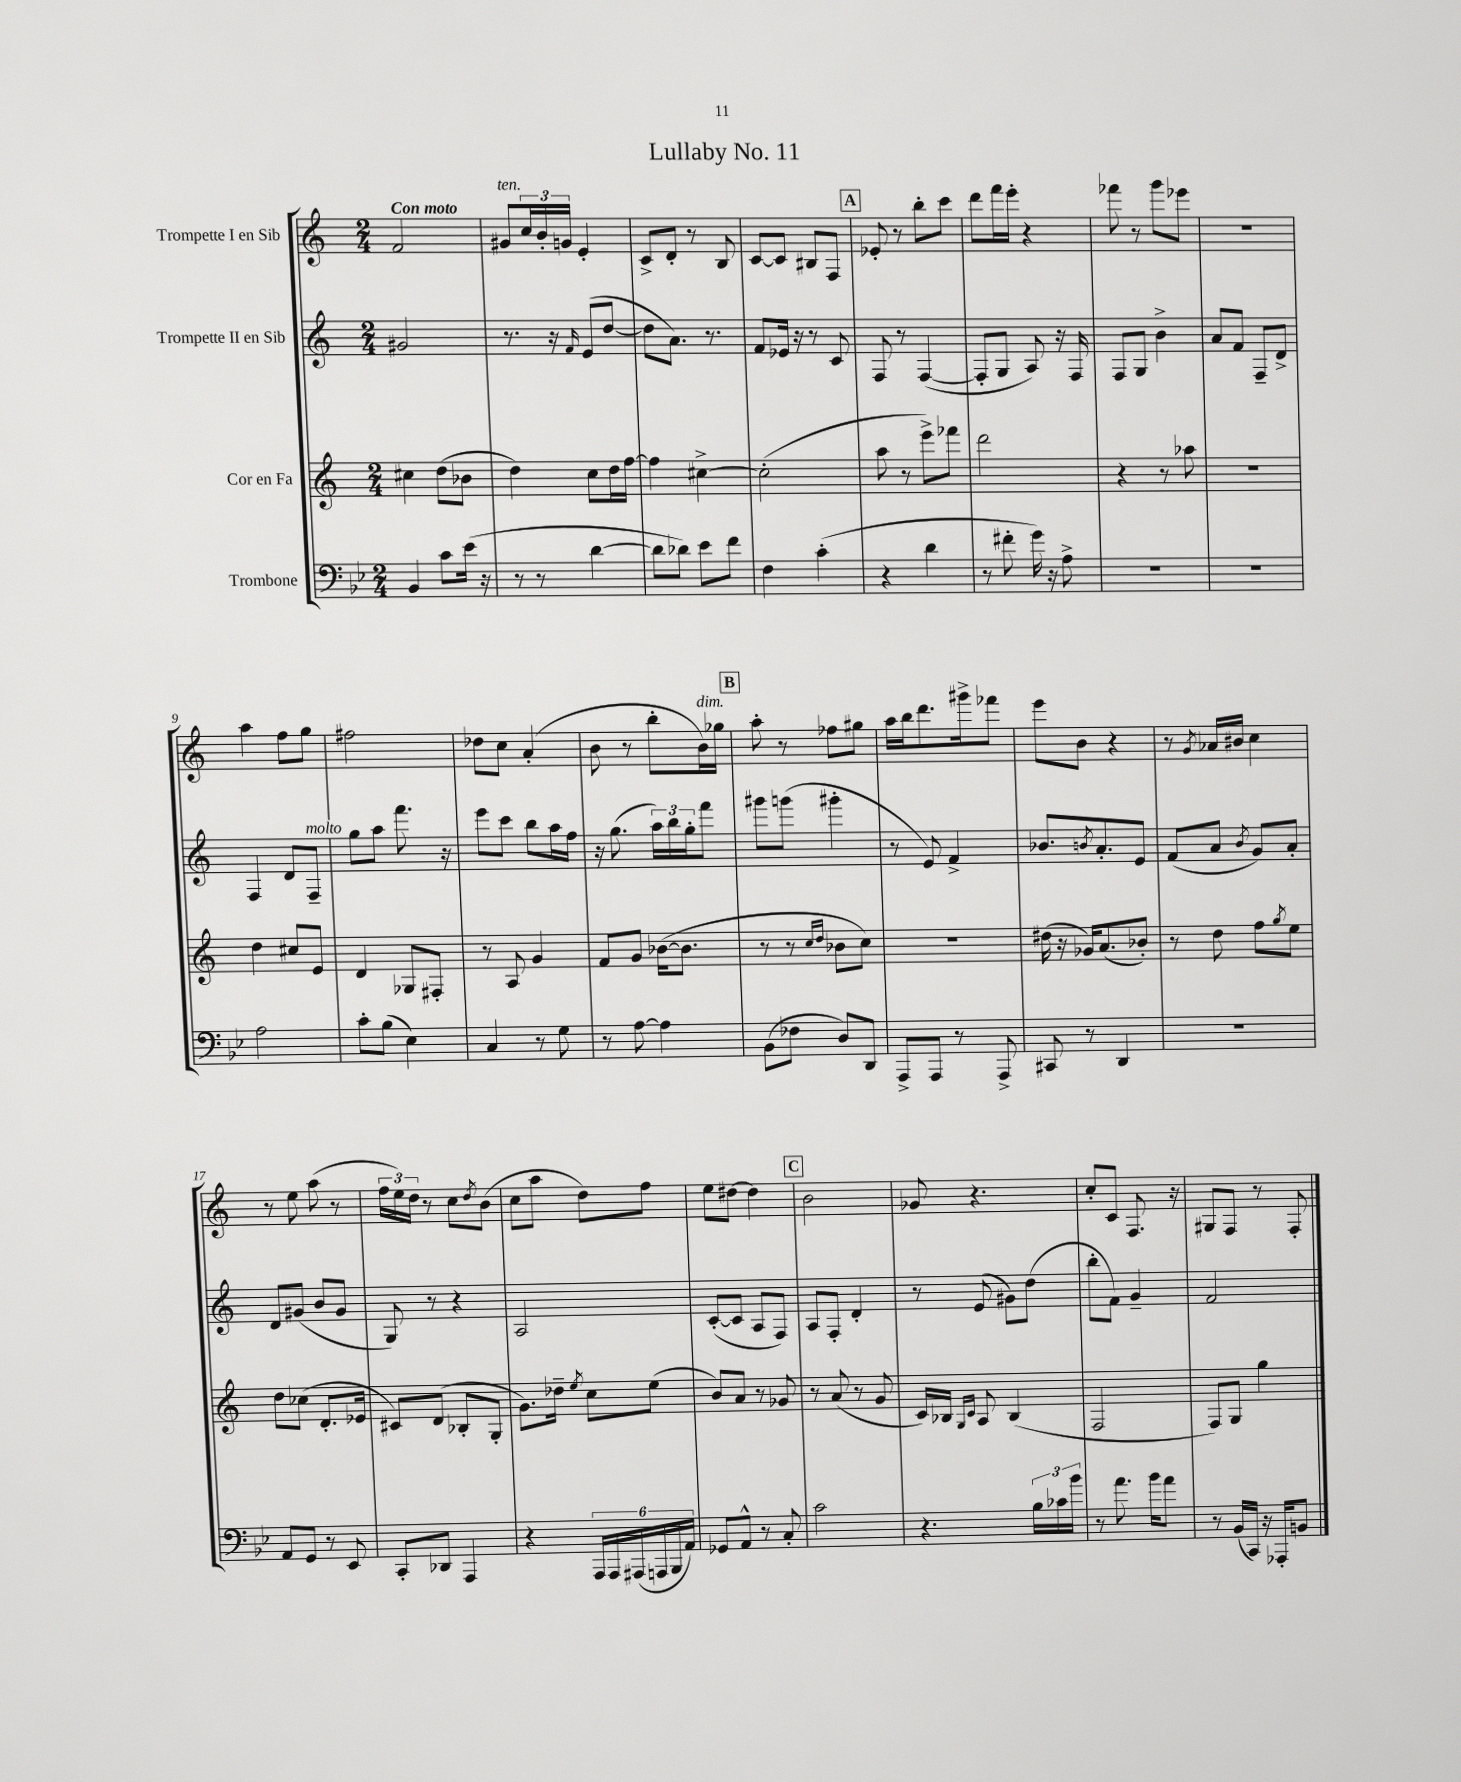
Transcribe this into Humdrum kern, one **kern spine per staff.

**kern	**kern	**kern	**kern
*staff4	*staff3	*staff2	*staff1
*clefF4	*clefG2	*clefG2	*clefG2
*k[b-e-]	*k[]	*k[]	*k[]
*M2/4	*M2/4	*M2/4	*M2/4
4BB-	4cc#	2g#	2f
8c	(8dd	.	.
(16e-	8b-	.	.
16r	.	.	.
=	=	=	=
8r	4dd)	8.r	8g#
8r	.	.	24cc
.	.	.	24b'
.	.	16r	.
.	.	.	24g
.	.	16qqf	.
[4d	8cc	(8e	4e'
.	16dd	[8dd	.
.	[16ff	.	.
=	=	=	=
8d]	4ff]	8dd]	8c^
8d-)	.	8.a)	8d'
8e-	[4cc#^	.	8r
.	.	8.r	.
8f	.	.	8B
=	=	=	=
4F	(2cc#']	8f	[8c
.	.	16e-	8c]
.	.	16r	.
(4c'	.	8r	8B#
.	.	8c	8F
=	=	=	=
4r	8aa	8F	8e-'
.	8r	8r	8r
4d	8eee^)	([4F	8bb'
.	8fff-	.	8ccc
=	=	=	=
8r	2ddd	8F']	8ddd
8f#'	.	8G	16fff
.	.	.	16eee'
16g)	.	8A)	4r
16r	.	.	.
8A^	.	16r	.
.	.	16F	.
=	=	=	=
2r	4r	8F	8fff-
.	.	8G	8r
.	8r	4b^	8ggg
.	8aa-	.	8eee-
=	=	=	=
2r	2r	8a	2r
.	.	8f	.
.	.	8F~	.
.	.	8d^	.
=	=	=	=
2A	4dd	4F	4aa
.	8cc#	8d	8ff
.	8e	8F~	8gg
=	=	=	=
8c'	4d	8gg	2ff#
(8B-	.	8aa	.
4E-)	8G-	8.fff	.
.	8F#'	.	.
.	.	16r	.
=	=	=	=
4C	8r	8eee	8dd-
.	8A	8ccc	8cc
8r	4g	8bb	(4a'
8G	.	16aa	.
.	.	16ff	.
=	=	=	=
8r	8f	16r	8b
.	.	(8.gg	.
[8A	8g	.	8r
4A]	([16b-	24aa)	8bb'
.	.	24bb	.
.	8.b-]	.	.
.	.	24gg'	.
.	.	8fff	16b)
.	.	.	16gg-
=	=	=	=
(8BB-	8r	8ggg#	8aa'
8F-	8r	(8ggg	8r
.	16qqcc	.	.
.	16qqdd	.	.
8D)	8b-	4ggg#'	8ff-
8DD	8cc)	.	8gg#
=	=	=	=
8AAA^	2r	8r	16aa
.	.	.	16bb
8AAA	.	8e)	8.ddd
8r	.	4f^	.
.	.	.	16ggg#^
8AAA^	.	.	8fff-
=	=	=	=
8CC#	(16dd#	8.b-	8eee
.	16r	.	.
8r	16g-)	.	8b
.	.	8qb	.
.	(8.a	8.a'	.
4DD	.	.	4r
.	8b-')	8e	.
=	=	=	=
2r	8r	(8f	8r
.	.	.	8qg
.	8dd	8a	16a-
.	.	.	16b#
.	.	8qb	.
.	8ff	8g)	4cc
.	8qgg	.	.
.	8ee	8a'	.
=	=	=	=
8AA	8dd	8d	8r
8GG	(8cc-	(8g#	8ee
8r	8.d'	8b	(8aa
8EE-	.	8g#	8r
.	16e-	.	.
=	=	=	=
8CC'	8c#)	8G)	24ff
.	.	.	24ee)
.	.	.	24dd
8DD-	(8d	8r	8r
4AAA	8B-'	4r	8cc
.	.	.	8qdd
.	8G'	.	(8b
=	=	=	=
4r	8.g)	2A	8cc
.	.	.	8aa
.	16dd-~	.	.
.	8qee	.	.
24AAA	8cc	.	8dd)
24AAA	.	.	.
(24AAA#	.	.	.
24AAA	(8ee	.	8ff
24BBB-	.	.	.
24AA)	.	.	.
=	=	=	=
8GG-	8b)	([8c'	8ee
8AA^^	8a	8c]	[8dd#
8r	8r	8A	4dd#]
8C'	8g-	8F)	.
=	=	=	=
2c	8r	8A	2b
.	(8a	8F'	.
.	8r	4d'	.
.	8g	.	.
=	=	=	=
4.r	16c)	8r	8g-
.	16B-	.	.
.	16qqG	.	.
.	16qqc	.	.
.	8A	(8e	4.r
.	(4B-	8g#)	.
24B-	.	(8dd	.
24c-	.	.	.
24b-	.	.	.
=	=	=	=
8r	2F	8bb'	8cc'
8.a	.	8f)	8c
.	.	4g~	8.F
16b-	.	.	.
8a	.	.	.
.	.	.	16r
=	=	=	=
8r	8F)	2f	8G#
(16BB-	8G	.	8F
16CC)	.	.	.
16r	4gg	.	8r
16AAA-'	.	.	.
8BB	.	.	8F'
==	==	==	==
*-	*-	*-	*-
